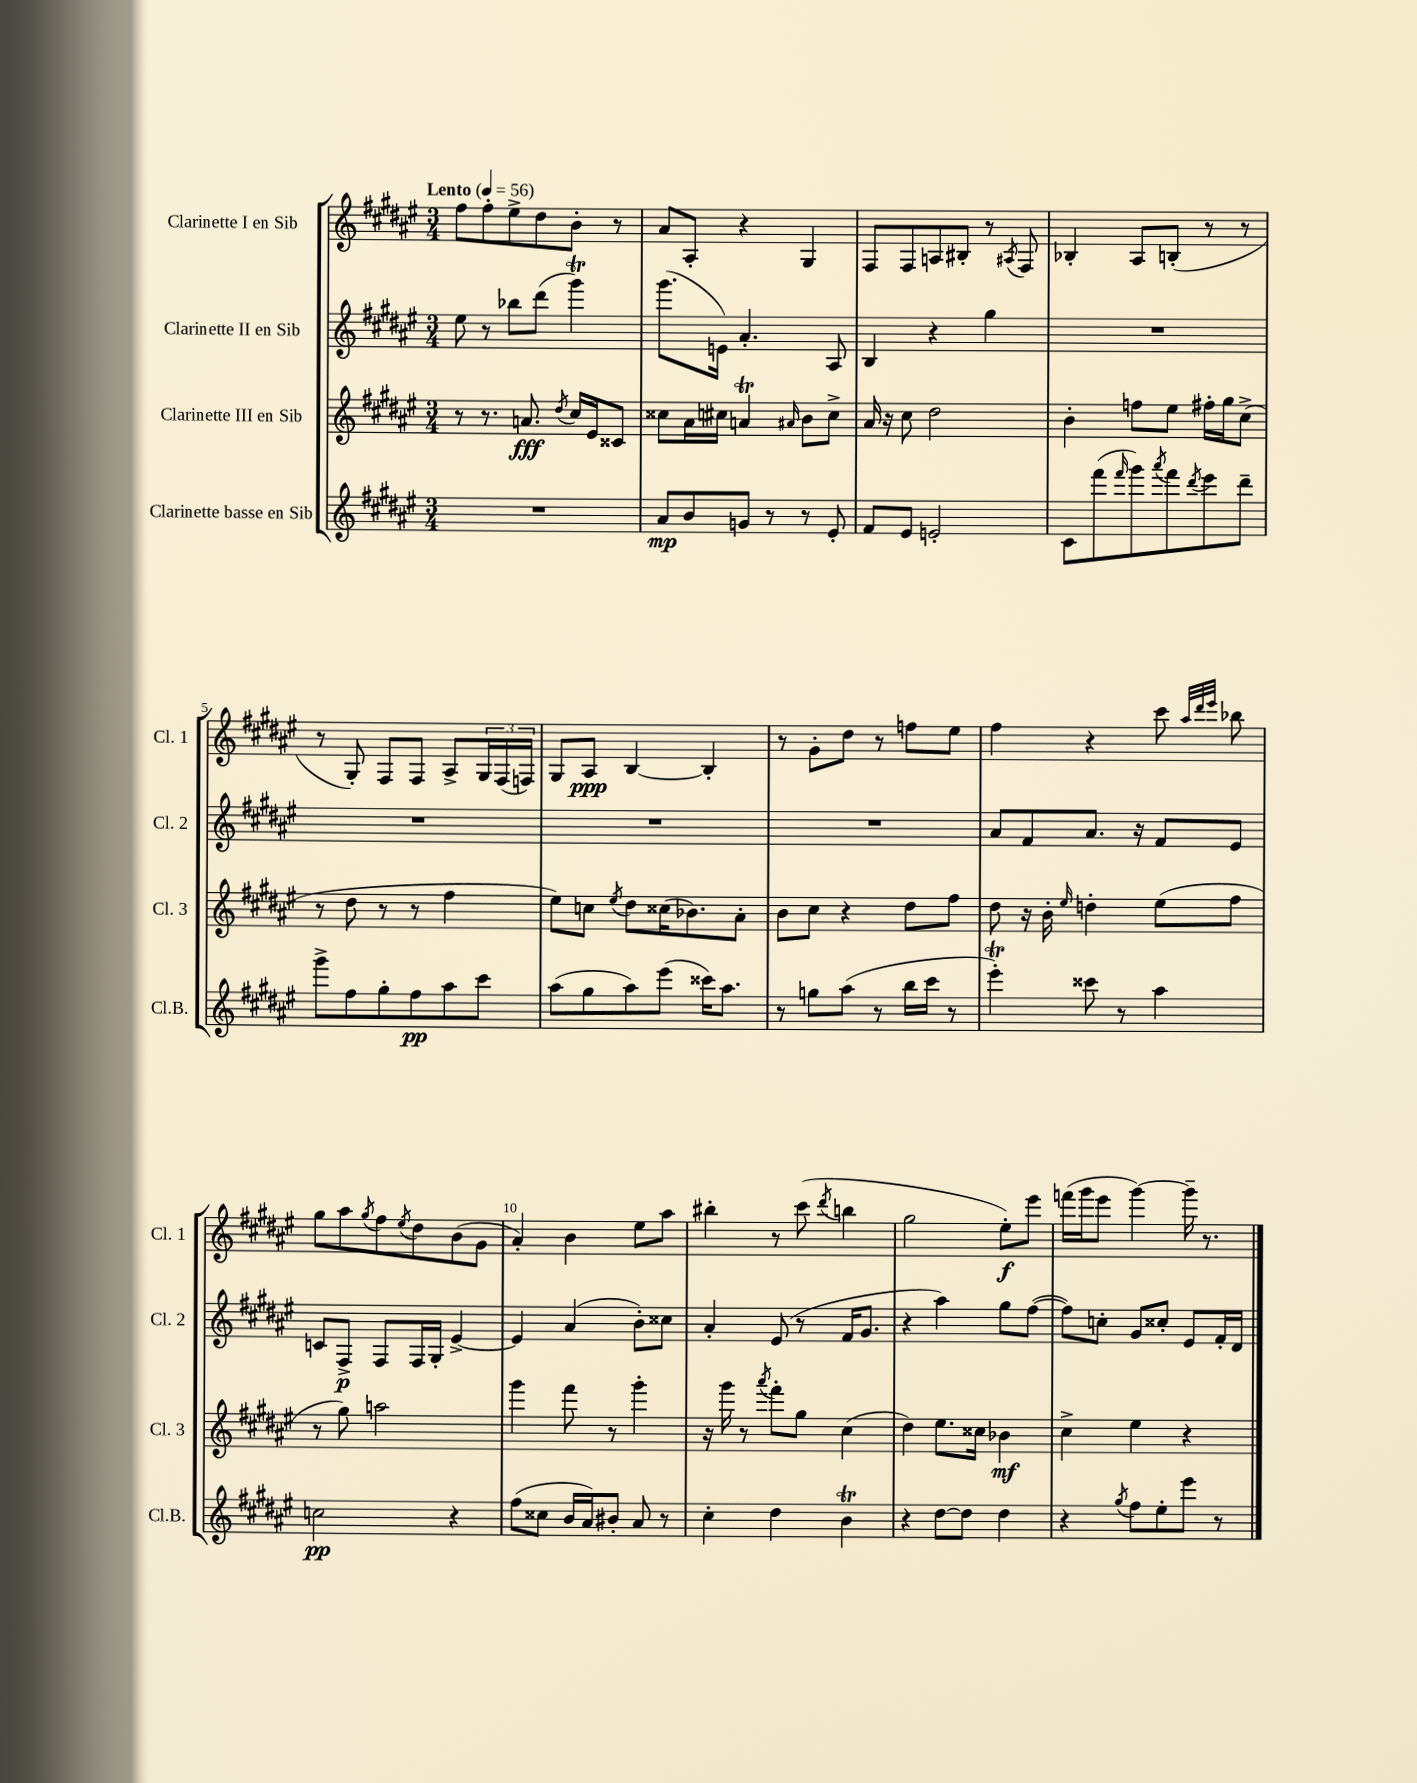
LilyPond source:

<<
\new StaffGroup <<
\new Staff = "s0" \with { instrumentName = "Clarinette I en Sib" shortInstrumentName = "Cl. 1" } {
    \clef treble \key fis \major \numericTimeSignature \time 3/4 \tempo "Lento" 4 = 56
    fis''8 fis''8-. eis''8-> dis''8 b'8-. r8 |
    ais'8 ais8-. r4 gis4 |
    fis8 fis8 a8 bis8-. r8 \acciaccatura { ais8 } fis8 |
    bes4-. ais8 b8-.( r8 r8 |
    r8 gis8-.) fis8 fis8 ais8-> \tuplet 3/2 { gis16 fis16( f16) } |
    gis8 ais8\ppp b4~ b4-. |
    r8 gis'8-. dis''8 r8 f''8 eis''8 |
    fis''4 r4 cis'''8 \grace { ais''32 dis'''32 eis'''32 } bes''8 |
    gis''8 ais''8 \acciaccatura { gis''8 } fis''8 \acciaccatura { eis''8 } dis''8 b'8( gis'8 |
    ais'4-.) b'4 eis''8 ais''8 |
    bis''4-. r8 cis'''8( \acciaccatura { dis'''8 } b''4 |
    gis''2 eis''8-.\f) eis'''8 |
    f'''16( gis'''16 eis'''8 gis'''4~) gis'''16-- r8. \bar "|." |
}
\new Staff = "s1" \with { instrumentName = "Clarinette II en Sib" shortInstrumentName = "Cl. 2" } {
    \clef treble \key fis \major \numericTimeSignature \time 3/4
    eis''8 r8 bes''8 dis'''8( gis'''4\trill) |
    gis'''8.( e'16) ais'4.-. ais8 |
    b4 r4 gis''4 |
    R2. |
    R2. |
    R2. |
    R2. |
    ais'8 fis'8 ais'8. r16 fis'8 eis'8 |
    c'8 fis8->\p fis8 fis16 gis16-. eis'4~-> |
    eis'4 ais'4( b'8-.) cisis''8 |
    ais'4-. eis'8( r8 fis'16 gis'8. |
    r4 ais''4) gis''8 fis''8~( |
    fis''8) c''8-. gis'8 cisis''8-. eis'8 fis'16-. dis'16 \bar "|." |
}
\new Staff = "s2" \with { instrumentName = "Clarinette III en Sib" shortInstrumentName = "Cl. 3" } {
    \clef treble \key fis \major \numericTimeSignature \time 3/4
    r8 r8. a'8.\fff \acciaccatura { dis''8 } cis''16 eis'16 cisis'8 |
    cisis''8 ais'16 cis''16 a'4\trill \grace { ais'16 } b'8 cis''8-> |
    ais'16 r16 cis''8 dis''2 |
    b'4-. f''8 eis''8 fis''16-. gis''16 cis''8->( |
    r8 dis''8 r8 r8 fis''4 |
    eis''8) c''8 \acciaccatura { eis''8 } dis''8 cisis''16( bes'8.) ais'8-. |
    b'8 cis''8 r4 dis''8 fis''8 |
    dis''8 r16 b'16-. \grace { eis''16 } d''4-. eis''8( fis''8 |
    r8 gis''8) a''2 |
    gis'''4 fis'''8 r8 gis'''4-. |
    r16 gis'''16 r8 \acciaccatura { ais'''8 } fis'''8-. gis''8 cis''4( |
    dis''4) eis''8. cisis''16 bes'4\mf |
    cis''4-> eis''4 r4 \bar "|." |
}
\new Staff = "s3" \with { instrumentName = "Clarinette basse en Sib" shortInstrumentName = "Cl.B." } {
    \clef treble \key fis \major \numericTimeSignature \time 3/4
    R2. |
    ais'8\mp b'8 g'8 r8 r8 eis'8-. |
    fis'8 eis'8 e'2-. |
    cis'8 fis'''8( \grace { fis'''16 } gis'''8) \acciaccatura { ais'''8 } fis'''8 \acciaccatura { dis'''8 } eis'''8 dis'''8-- |
    gis'''8-> fis''8 gis''8-. fis''8\pp ais''8 cis'''8 |
    ais''8( gis''8 ais''8) eis'''8( cisis'''16) ais''8. |
    r8 g''8 ais''8( r8 b''16 cis'''16 r8 |
    eis'''4-.\trill) cisis'''8 r8 ais''4 |
    c''2\pp r4 |
    fis''8( cisis''8 b'16 ais'16) bis'8-. ais'8 r8 |
    cis''4-. dis''4 b'4\trill |
    r4 dis''8~ dis''8 dis''4 |
    r4 \acciaccatura { gis''8 } fis''8 eis''8-. eis'''8 r8 \bar "|." |
}
>>
>>
\layout { \context { \Score \override BarNumber.break-visibility = ##(#f #t #t) barNumberVisibility = #(every-nth-bar-number-visible 5) } }
